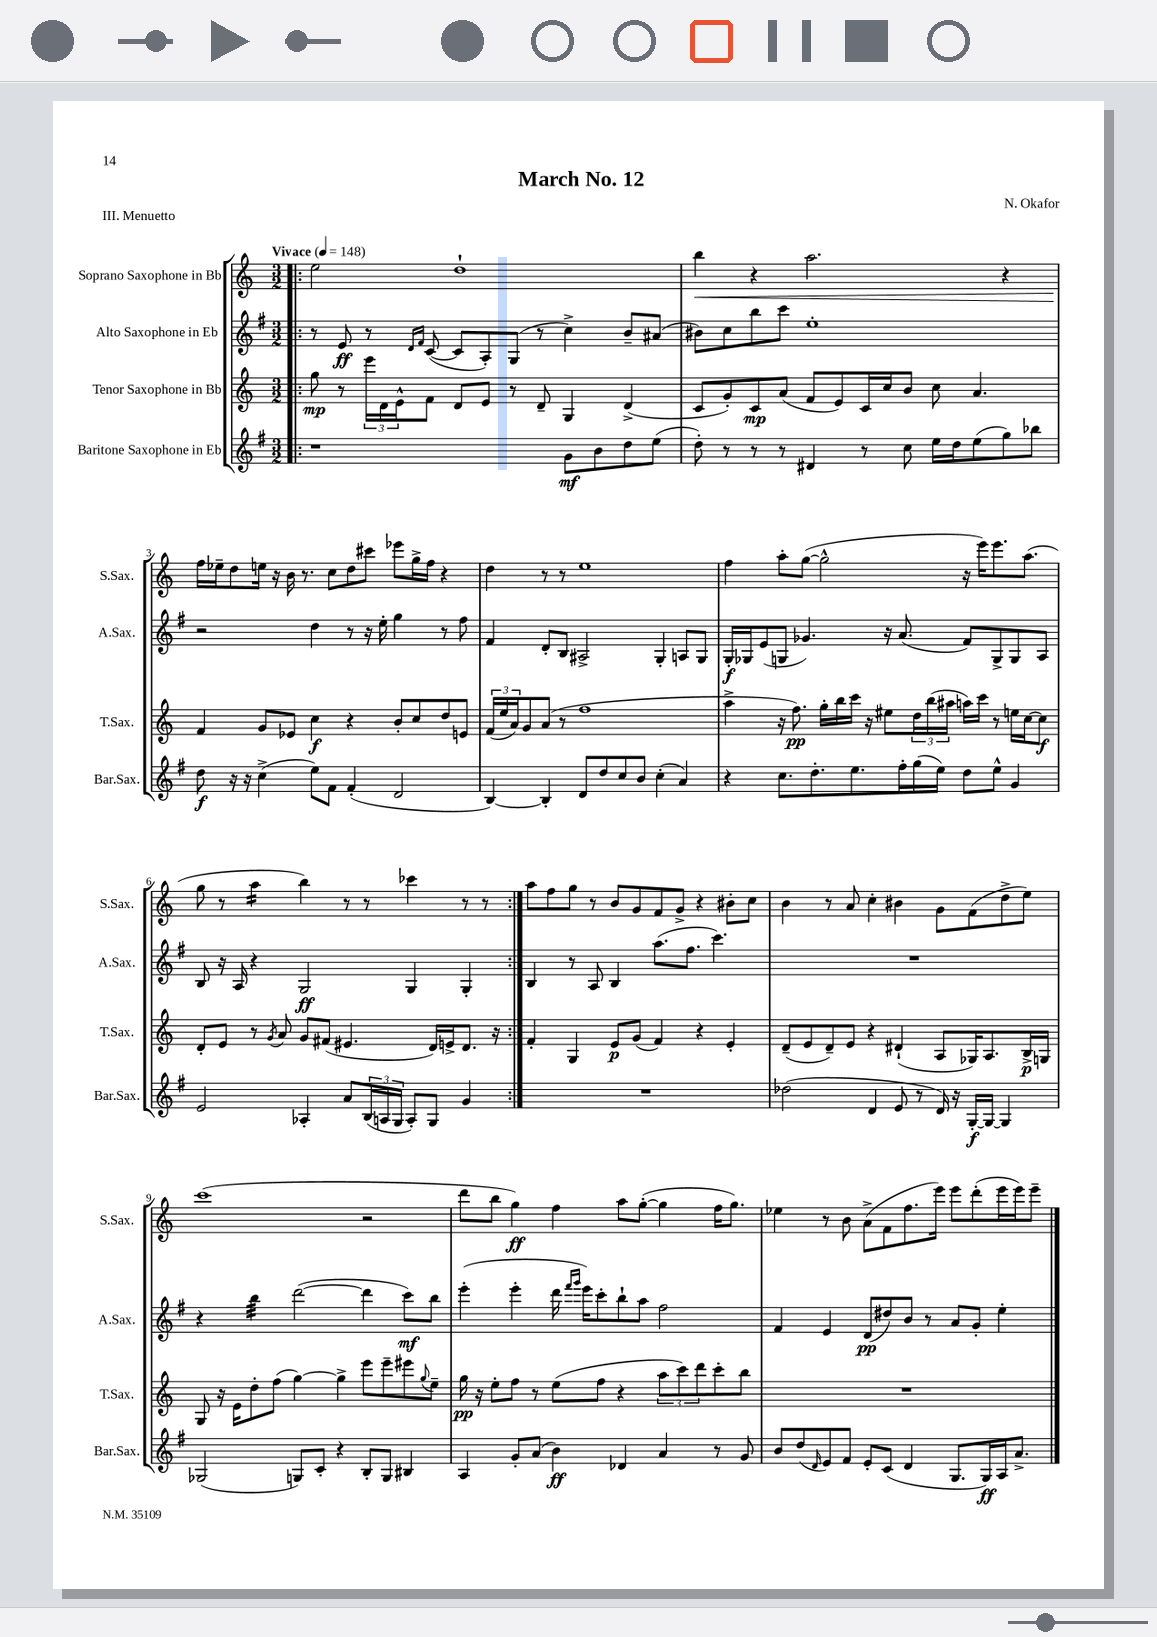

**kern	**kern	**kern	**kern
*staff4	*staff3	*staff2	*staff1
*clefG2	*clefG2	*clefG2	*clefG2
*k[f#]	*k[]	*k[f#]	*k[]
*M3/2	*M3/2	*M3/2	*M3/2
*MM148	*MM148	*MM148	*MM148
=!|:	=!|:	=!|:	=!|:
1r	8gg	8r	2ee
.	8r	8e	.
.	24eee	8r	.
.	24d	.	.
.	24e^^	.	.
.	.	16qqd	.
.	.	16qqf#	.
.	8f	([8c	.
.	8d	8c]	1dd`
.	8e	8A')	.
.	8r	(8G	.
.	8d~	8r	.
8g	4G	4cc^)	.
8b	.	.	.
8dd	(4d^	8b~	.
(8ee	.	(8a#	.
=	=	=	=
8dd')	8c	8b#)	4bb
8r	8g')	8cc	.
8r	8c	8bb	4r
8r	(8a	8ccc	.
4d#	8f	1ee'	2.aa
.	8e)	.	.
8r	16c	.	.
.	16cc	.	.
8cc	8b	.	.
16ee	8cc	.	.
16dd	.	.	.
(8ee	4.a	.	.
8gg)	.	.	4r
8bb-	.	.	.
=	=	=	=
8dd	4f	2r	16ff
.	.	.	16ee-~
16r	.	.	8dd
16r	.	.	.
(4cc^	8g	.	16ee
.	.	.	16r
.	8e-	.	16b
.	.	.	8.r
8ee)	4cc	4dd	.
8f#	.	.	8cc
(4f#'	4r	8r	8dd
.	.	16r	8ccc#
.	.	16ee'	.
2d	8b'	4gg	8eee-
.	8cc	.	16gg^
.	.	.	16ff
.	8dd	8r	4r
.	8e	8ff#	.
=	=	=	=
[4B)	(24f	4f#	4dd
.	24ee	.	.
.	24a)	.	.
.	8g	.	.
4B']	(8a	8d'	8r
.	8r	8B	8r
8d	1ff	2A#^	1ee
8dd	.	.	.
8cc	.	.	.
8b	.	.	.
(4cc'	.	4G'	.
4a)	.	8A	.
.	.	8G	.
=	=	=	=
4r	4aa^	16G'	4ff
.	.	16G-	.
.	.	(8e	.
8.cc	16r	8G	8aa'
.	8.ff)	.	.
.	.	4.g-)	([8gg
8.dd'	.	.	.
.	16gg'	.	2gg^^]
.	16bb	.	.
8.ee	16ccc	.	.
.	16r	.	.
.	8ee#	16r	.
16ff#'	.	(8.a	.
(16gg	24dd	.	.
.	(24bb	.	.
16ee)	.	.	.
.	24aa#	.	.
8dd	16aa)	8f#)	16r
.	16ccc	.	16eee)
8ee^^	8r	8G^	8.eee
4g	16ee	8G	.
.	[16cc	.	(8.aa
.	8cc]	8A	.
=	=	=	=
2e	8d'	8B	8gg
.	8e	16r	8r
.	.	16A	.
.	8r	4r	4aa
.	8qg	.	.
.	8a	.	.
4A-'	8g	2G	4bb)
.	(8f#	.	.
8a	4.e#	.	8r
(24B	.	.	8r
24A	.	.	.
24G	.	.	.
8A')	.	4G	4ccc-
8G	16d)	.	.
.	16e^	.	.
4g	8.d	4G'	8r
.	.	.	8r
.	16r	.	.
=:|!	=:|!	=:|!	=:|!
1.r	4f'	4B	8aa
.	.	.	8ff
.	4G	8r	8gg
.	.	8A	8r
.	8e	4B	8b
.	(8g	.	8g
.	4f)	(8.aa	8f
.	.	.	8g^
.	.	8.ff#	.
.	4r	.	4r
.	.	4.ccc)	.
.	4e'	.	8b#'
.	.	.	8cc
=	=	=	=
(2dd-	(8d~	1.r	4b
.	8e	.	.
.	8d~)	.	8r
.	8e	.	8a
4d	4r	.	4cc'
8e	(4d#`	.	4b#
8r	.	.	.
16d)	8A	.	8g
16r	.	.	.
[16G'	16G-)	.	(8f
16G_	8.A	.	.
4G]	.	.	8dd^
.	16B^	.	8ee)
.	16G	.	.
=	=	=	=
(2G-	8G	4r	(1ccc
.	16r	.	.
.	16e	.	.
.	8dd'	4bb	.
.	(8ff	.	.
8G)	[4gg)	([2ddd	.
8c'	.	.	.
4r	4gg^]	.	.
8B'	8eee	4ddd]	2r
8G	8eee~	.	.
4B#	8eee#	8ccc)	.
.	8qqgg	.	.
.	8ee~	8bb	.
=	=	=	=
4A	16gg	(4eee'	8ddd
.	16r	.	.
.	8ee'	.	8bb
8g'	8ff	4eee'	4gg)
(8a	8r	.	.
4b)	(8ee	16ddd	4ff
.	.	16qqfff#	.
.	.	16qqggg	.
.	.	16eee)	.
.	8ff	8ccc'	.
4d-	4r	8bb`	8aa
.	.	8aa	([8gg'
4a	12aa	2ff#	4gg]
.	12ccc)	.	.
.	12ddd	.	.
8r	8ccc'	.	16ff
.	.	.	8.gg)
8g	8bb	.	.
=	=	=	=
8b	1.r	4f#	4ee-
(8dd	.	.	.
16qqd	.	.	.
8e)	.	4e	8r
8f#	.	.	8b
8e'	.	(8d	(8a^
(8c	.	8dd#)	8f
4d	.	8b	8.ff
.	.	8r	.
.	.	.	16eee)
8.G	.	8a	8eee
.	.	8g'	(8ddd'
16G)	.	.	.
16A	.	4ee'	16eee
8.a^	.	.	16eee)
.	.	.	8eee~
==	==	==	==
*-	*-	*-	*-
